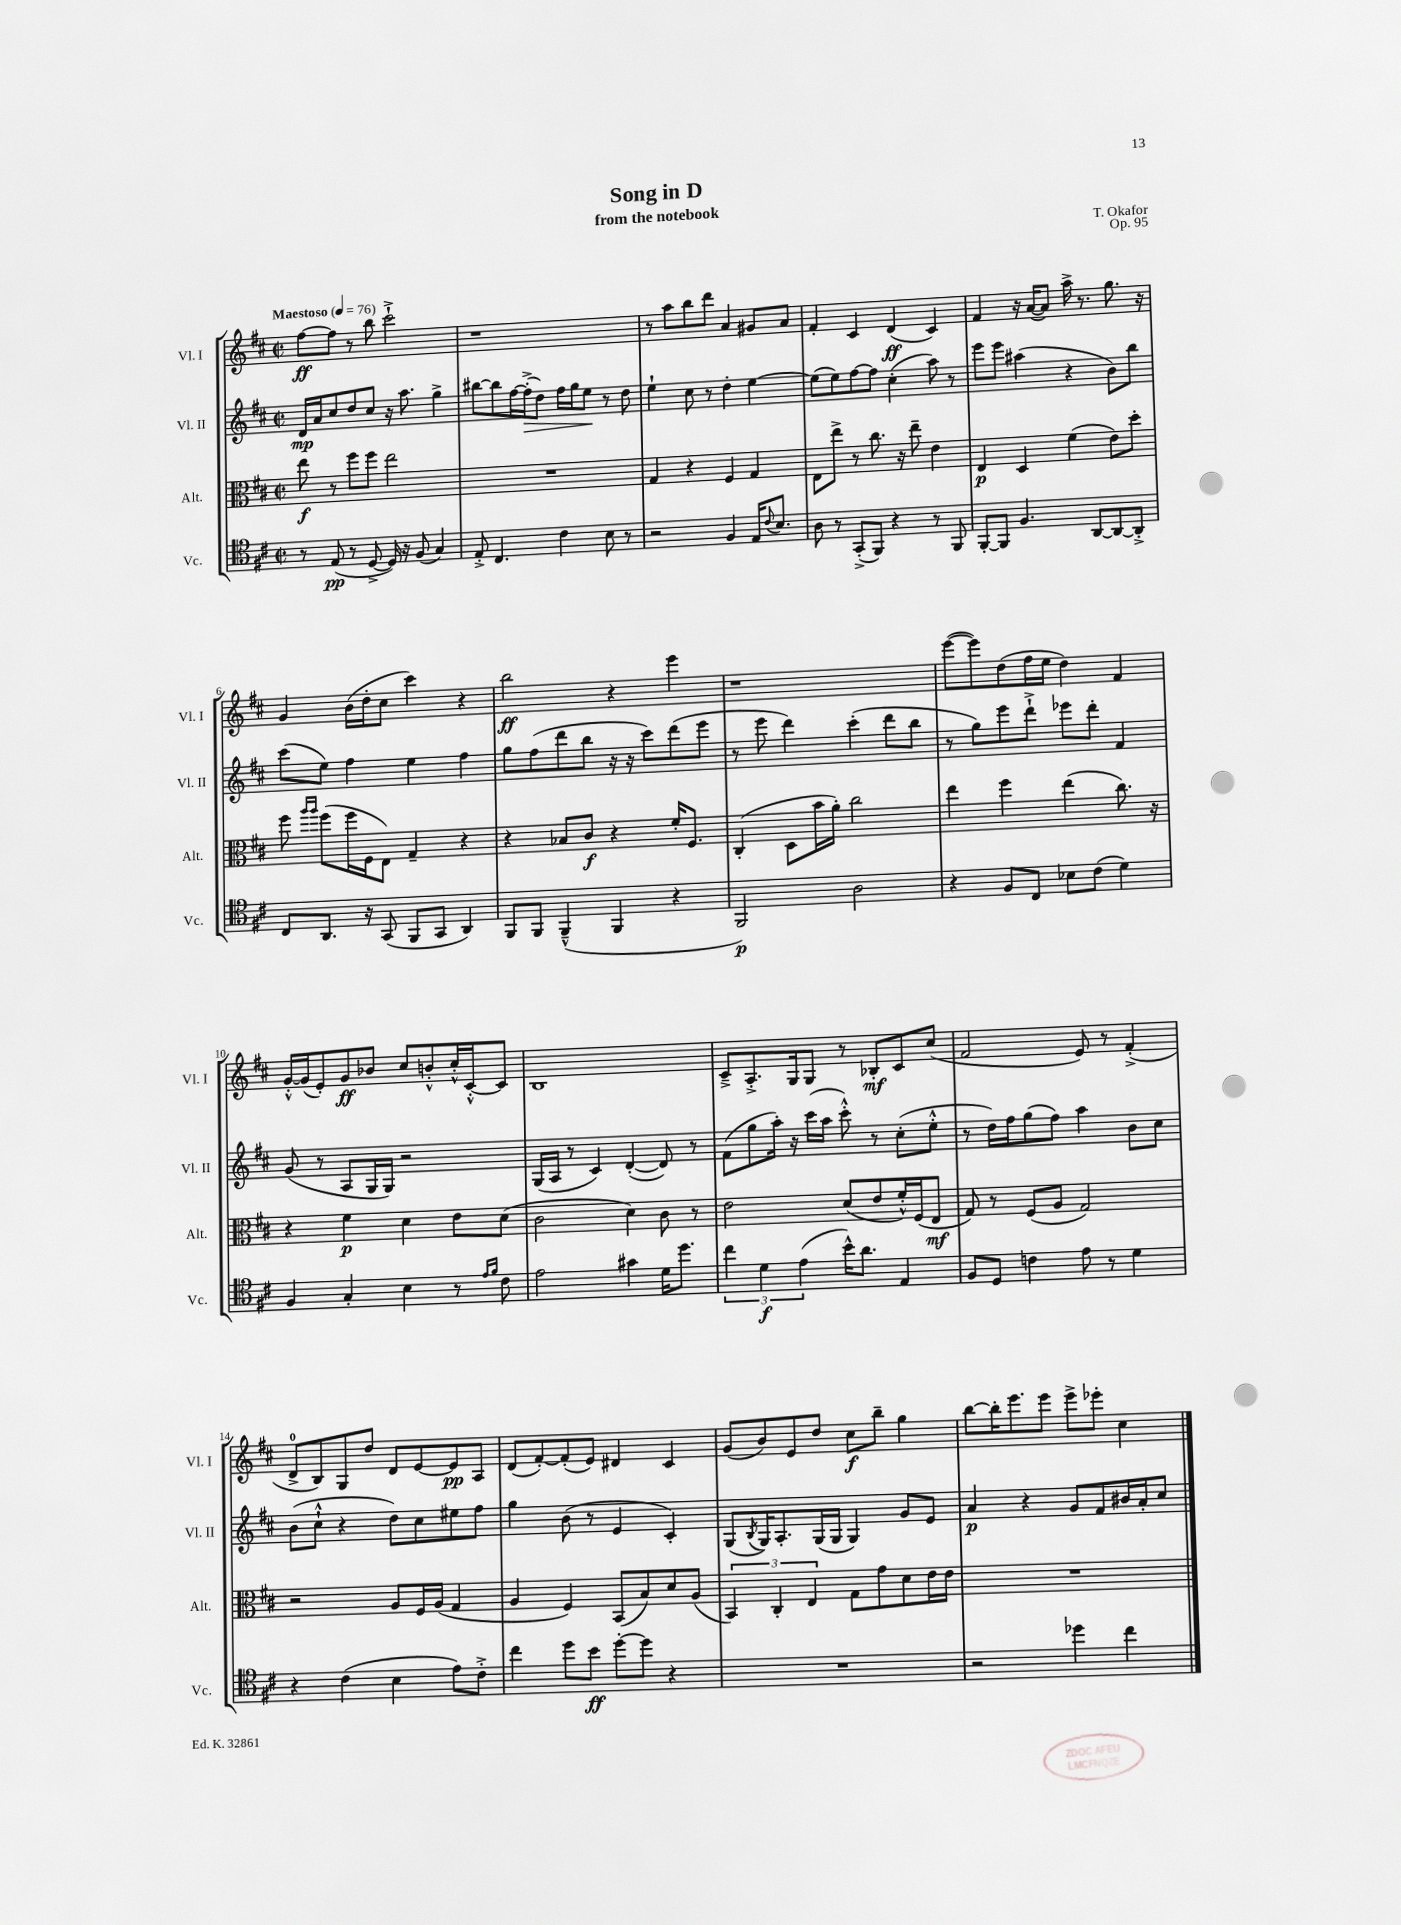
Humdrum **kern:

**kern	**dynam	**kern	**dynam	**kern	**dynam	**kern	**dynam
*part4	*part4	*part3	*part3	*part2	*part2	*part1	*part1
*staff4	*staff4	*staff3	*staff3	*staff2	*staff2	*staff1	*staff1
*I"Vc.	*	*I"Alt.	*	*I"Vl. II	*	*I"Vl. I	*
*I'Vc.	*	*I'Alt.	*	*I'Vl. II	*	*I'Vl. I	*
*clefC4	*	*clefC3	*	*clefG2	*	*clefG2	*
*k[f#c#]	*	*k[f#c#]	*	*k[f#c#]	*	*k[f#c#]	*
*M2/2	*	*M2/2	*	*M2/2	*	*M2/2	*
*met(c|)	*	*met(c|)	*	*met(c|)	*	*met(c|)	*
*MM76	*	*MM76	*	*MM76	*	*MM76	*
=1	=1	=1	=1	=1	=1	=1	=1
!	!	!	!	!	!	!LO:TX:a:B:t=Maestoso	!
8r	.	8ee\	f	16d/LL	mp	[8ff#\L	ff
.	.	.	.	16a/J	.	.	.
(8E/	pp	8r	.	8cc#/	.	8ff#\J]	.
8r	.	8ff#\L	.	8dd/	.	8r	.
[8D^/	.	8ff#\J	.	8cc#/J	.	8bb\	.
16D/])	.	2ee\	.	16r	.	2ccc#`^\	.
16r	.	.	.	8.aa\	.	.	.
(8F#/	.	.	.	.	.	.	.
4G/)	.	.	.	4gg^\	.	.	.
=2	=2	=2	=2	=2	=2	=2	=2
8E'^/	.	1r	.	[8bb#X\L	.	1r	.
4.C#/	.	.	.	8bb#\]	.	.	.
.	.	.	.	[16ff#\L	.	.	.
!	!	!	!	!	!LO:HP:b	!	!
.	.	.	.	(16ff#'^\J]	>	.	.
.	.	.	.	8dd\J)	.	.	.
4c#\	.	.	.	16ff#\LL	.	.	.
.	.	.	.	16gg\J	.	.	.
.	.	.	.	8ee\J	.	.	.
8B\	.	.	.	8r	]	.	.
8r	.	.	.	8dd\	.	.	.
=3	=3	=3	=3	=3	=3	=3	=3
2r	.	4G/	.	4ee`\	.	8r	.
.	.	.	.	.	.	8aa\L	.
.	.	4r	.	8cc#\	.	8bb\	.
.	.	.	.	8r	.	8ddd\J	.
4F#/	.	4F#/	.	4dd'\	.	4a/	.
16E/KL	.	4G/	.	[4ee\	.	8g#X/L	.
8qqc#/	.	.	.	.	.	.	.
8.B/J	.	.	.	.	.	.	.
.	.	.	.	.	.	8a/J	.
=4	=4	=4	=4	=4	=4	=4	=4
8A\	.	8E\L	.	(8ee\L]	.	4f#'/	.
8r	.	8ee^\J	.	8ee\)	.	.	.
(8GG'^/L	.	8r	.	[8ff#\	.	4c#/	.
8FF#/J)	.	8.cc#\	.	8ff#\J]	.	.	.
4r	.	.	.	(4cc#'\	.	(4d/	ff
.	.	16r	.	.	.	.	.
.	.	8ee~\	.	.	.	.	.
8r	.	4e\	.	8aa\)	.	4c#/)	.
8FF#/	.	.	.	8r	.	.	.
=5	=5	=5	=5	=5	=5	=5	=5
[8FF#'/L	.	4E/	p	8eee\L	.	4f#/	.
8FF#/J]	.	.	.	8eee\J	.	.	.
4.F#/	.	4D/	.	(4aa#X\	.	16r	.
.	.	.	.	.	.	([16a/KL	.
.	.	.	.	.	.	8a/J])	.
.	.	(4f#\	.	4r	.	16aa^\	.
.	.	.	.	.	.	8.r	.
[8AA/L	.	.	.	.	.	.	.
8AA/_	.	8e\L)	.	8b\L)	.	8.gg\	.
8AA'^/J]	.	8dd'\J	.	8bb\J	.	.	.
.	.	.	.	.	.	16r	.
!!LO:LB:g=z
=6	=6	=6	=6	=6	=6	=6	=6
8C#/L	.	8ff#\	.	(8ccc#\L	.	4g/	.
.	.	16qqaa/LL	.	.	.	.	.
.	.	16qqaa/JJ	.	.	.	.	.
8.AA/J	.	(8ff#\L	.	8ee\J)	.	.	.
.	.	16ff#\L	.	4ff#\	.	(16b\LL	.
16r	.	16F#\J	.	.	.	16dd'\J	.
(8GG/	.	8E\J)	.	.	.	8cc#\J	.
8FF#/L	.	4G~/	.	4ee\	.	4ccc#\)	.
8GG/J	.	.	.	.	.	.	.
4AA/)	.	4r	.	4ff#\	.	4r	.
=7	=7	=7	=7	=7	=7	=7	=7
8FF#/L	.	4r	.	8gg\L	.	2bb\	ff
8FF#/J	.	.	.	(8ff#\	.	.	.
(4FF#~^^/	.	8B-X/L	.	8ddd\	.	.	.
.	.	8c#/J	f	8bb\J	.	.	.
4FF#/	.	4r	.	16r	.	4r	.
.	.	.	.	16r	.	.	.
.	.	.	.	8ccc#\L)	.	.	.
4r	.	16f#'/KL	.	(8ddd\	.	4eee\	.
.	.	8.F#/J	.	.	.	.	.
.	.	.	.	8eee\J	.	.	.
=8	=8	=8	=8	=8	=8	=8	=8
2FF#/)	p	(4C#'/	.	8r	.	1r	.
.	.	.	.	8eee\	.	.	.
.	.	8D\L	.	4ddd\)	.	.	.
.	.	16b\L	.	.	.	.	.
.	.	16a'\JJ)	.	.	.	.	.
2A\	.	2cc#\	.	(4ccc#'\	.	.	.
.	.	.	.	8ddd\L	.	.	.
.	.	.	.	8bb\J	.	.	.
=9	=9	=9	=9	=9	=9	=9	=9
4r	.	4ee\	.	8r	.	([8eee\L	.
.	.	.	.	8gg\L)	.	8eee\])	.
8F#/L	.	4ff#\	.	8eee\	.	(8dd\	.
8C#/J	.	.	.	8ddd`^\J	.	16ff#\L	.
.	.	.	.	.	.	16ee\JJ	.
8B-X\L	.	(4ee\	.	8eee-X\L	.	4dd\)	.
(8c#\J	.	.	.	8ddd'\J	.	.	.
4d\)	.	8.cc#\)	.	4f#/	.	4f#/	.
.	.	16r	.	.	.	.	.
!!LO:LB:g=z
=10	=10	=10	=10	=10	=10	=10	=10
4F#/	.	4r	.	(8g/	.	[16g'^^/LL	.
.	.	.	.	.	.	(16g/J]	.
.	.	.	.	8r	.	8e'/)	.
4G'/	.	4f#\	p	8A/L	.	8g/	ff
.	.	.	.	16G/L	.	8b-X/J	.
.	.	.	.	16G/JJ)	.	.	.
4B\	.	4d\	.	2r	.	8cc#/L	.
.	.	.	.	.	.	8bn'^^/	.
8r	.	8e\L	.	.	.	16cc#'^^/L	.
.	.	.	.	.	.	[16c#'^^/J	.
16qqe/LL	.	.	.	.	.	.	.
16qqf#/JJ	.	.	.	.	.	.	.
8c#\	.	(8d\J	.	.	.	8c#/J]	.
=11	=11	=11	=11	=11	=11	=11	=11
2e\	.	2c#\	.	(16G/LL	.	1B	.
.	.	.	.	16A/JJ	.	.	.
.	.	.	.	8r	.	.	.
.	.	.	.	4c#/)	.	.	.
4g#X\	.	4d\)	.	([4d'/	.	.	.
16d\KL	.	8c#\	.	8d/])	.	.	.
8.dd\J	.	.	.	.	.	.	.
.	.	8r	.	8r	.	.	.
=12	=12	=12	=12	=12	=12	=12	=12
6cc#\	.	2e\	.	(8f#\L	.	8c#~^/L	.
.	.	.	.	8gg\	.	8.A'^/	.
6d\	f	.	.	.	.	.	.
.	.	.	.	16aa'\Jk)	.	.	.
.	.	.	.	16r	.	16G/k	.
(6e\	.	.	.	.	.	.	.
.	.	.	.	(16ccc#\LL	.	8G/J	.
.	.	.	.	16aa\JJ	.	.	.
16b^^\KL)	.	(8d/L	.	8ccc#'^^\)	.	8r	.
8.a\J	.	.	.	.	.	.	.
.	.	8e/	.	8r	.	8B-X'/L	mf
4E/	.	16f#'^^/L)	.	(8cc#'\L	.	8c#/	.
.	.	(16F#/J	.	.	.	.	.
.	.	8E/J	mf	8ee'^^\J	.	(8cc#/J	.
=13	=13	=13	=13	=13	=13	=13	=13
8F#/L	.	8G/)	.	8r	.	2f#/	.
8D/J	.	8r	.	16dd\LL)	.	.	.
.	.	.	.	16ff#\J	.	.	.
4cn\	.	(8F#/L	.	(8gg\	.	.	.
.	.	8A/J	.	8ff#\J)	.	.	.
8e\	.	2G/)	.	4aa\	.	8e/)	.
8r	.	.	.	.	.	8r	.
4d\	.	.	.	8b\L	.	(4f#'^/	.
.	.	.	.	8cc#\J	.	.	.
!!LO:LB:g=z
=14	=14	=14	=14	=14	=14	=14	=14
4r	.	2r	.	(8b\L	.	8d^/L	.
.	.	.	.	8cc#`^^\J	.	8B/)	.
(4c#\	.	.	.	4r	.	8G/	.
.	.	.	.	.	.	8dd/J	.
4B\	.	8A/L	.	8dd\L)	.	8d/L	.
.	.	16F#/L	.	8cc#\	.	[8e/	.
.	.	(16A/JJ	.	.	.	.	.
8e\L)	.	4G/	.	8ee#X\	.	8e/]	pp
8c#'^\J	.	.	.	8ff#\J	.	8A/J	.
=15	=15	=15	=15	=15	=15	=15	=15
4cc#\	.	4A/	.	4gg\	.	(8d/L	.
.	.	.	.	.	.	[8f#'/)	.
8dd\L	.	4F#/)	.	(8b\	.	(8f#'/]	.
8b\J	ff	.	.	8r	.	8e/J)	.
[8dd'\L	.	(8BB/L	.	4e/	.	4d#X/	.
8dd\J]	.	8B/)	.	.	.	.	.
4r	.	8d/	.	4c#'/)	.	4c#/	.
.	.	(8A/J	.	.	.	.	.
=16	=16	=16	=16	=16	=16	=16	=16
1r	.	6BB/)	.	(8G/L	.	(8g/L	.
.	.	.	.	8qB/	.	.	.
.	.	.	.	16G/K)	.	8b/)	.
.	.	6C#'/	.	.	.	.	.
.	.	.	.	8.A'/	.	.	.
.	.	.	.	.	.	8e/	.
.	.	6E/	.	.	.	.	.
.	.	.	.	(16G/L	.	8dd/J	.
.	.	.	.	16G/JJ	.	.	.
.	.	8G\L	.	4G/)	.	8cc#\L	f
.	.	8g\	.	.	.	8bb~\J	.
.	.	8d\	.	8g/L	.	4gg\	.
.	.	16e\L	.	8e/J	.	.	.
.	.	16e\JJ	.	.	.	.	.
=17	=17	=17	=17	=17	=17	=17	=17
2r	.	1r	.	4a/	p	[8bb\L	.
.	.	.	.	.	.	16bb'\K]	.
.	.	.	.	.	.	8.eee\	.
.	.	.	.	4r	.	.	.
.	.	.	.	.	.	8eee\J	.
4dd-X\	.	.	.	8g/L	.	8eee^\L	.
.	.	.	.	8f#/	.	8eee-X'\J	.
4cc#\	.	.	.	16b#X/L	.	4cc#\	.
.	.	.	.	16a'/J	.	.	.
.	.	.	.	8cc#/J	.	.	.
==	==	==	==	==	==	==	==
*-	*-	*-	*-	*-	*-	*-	*-
